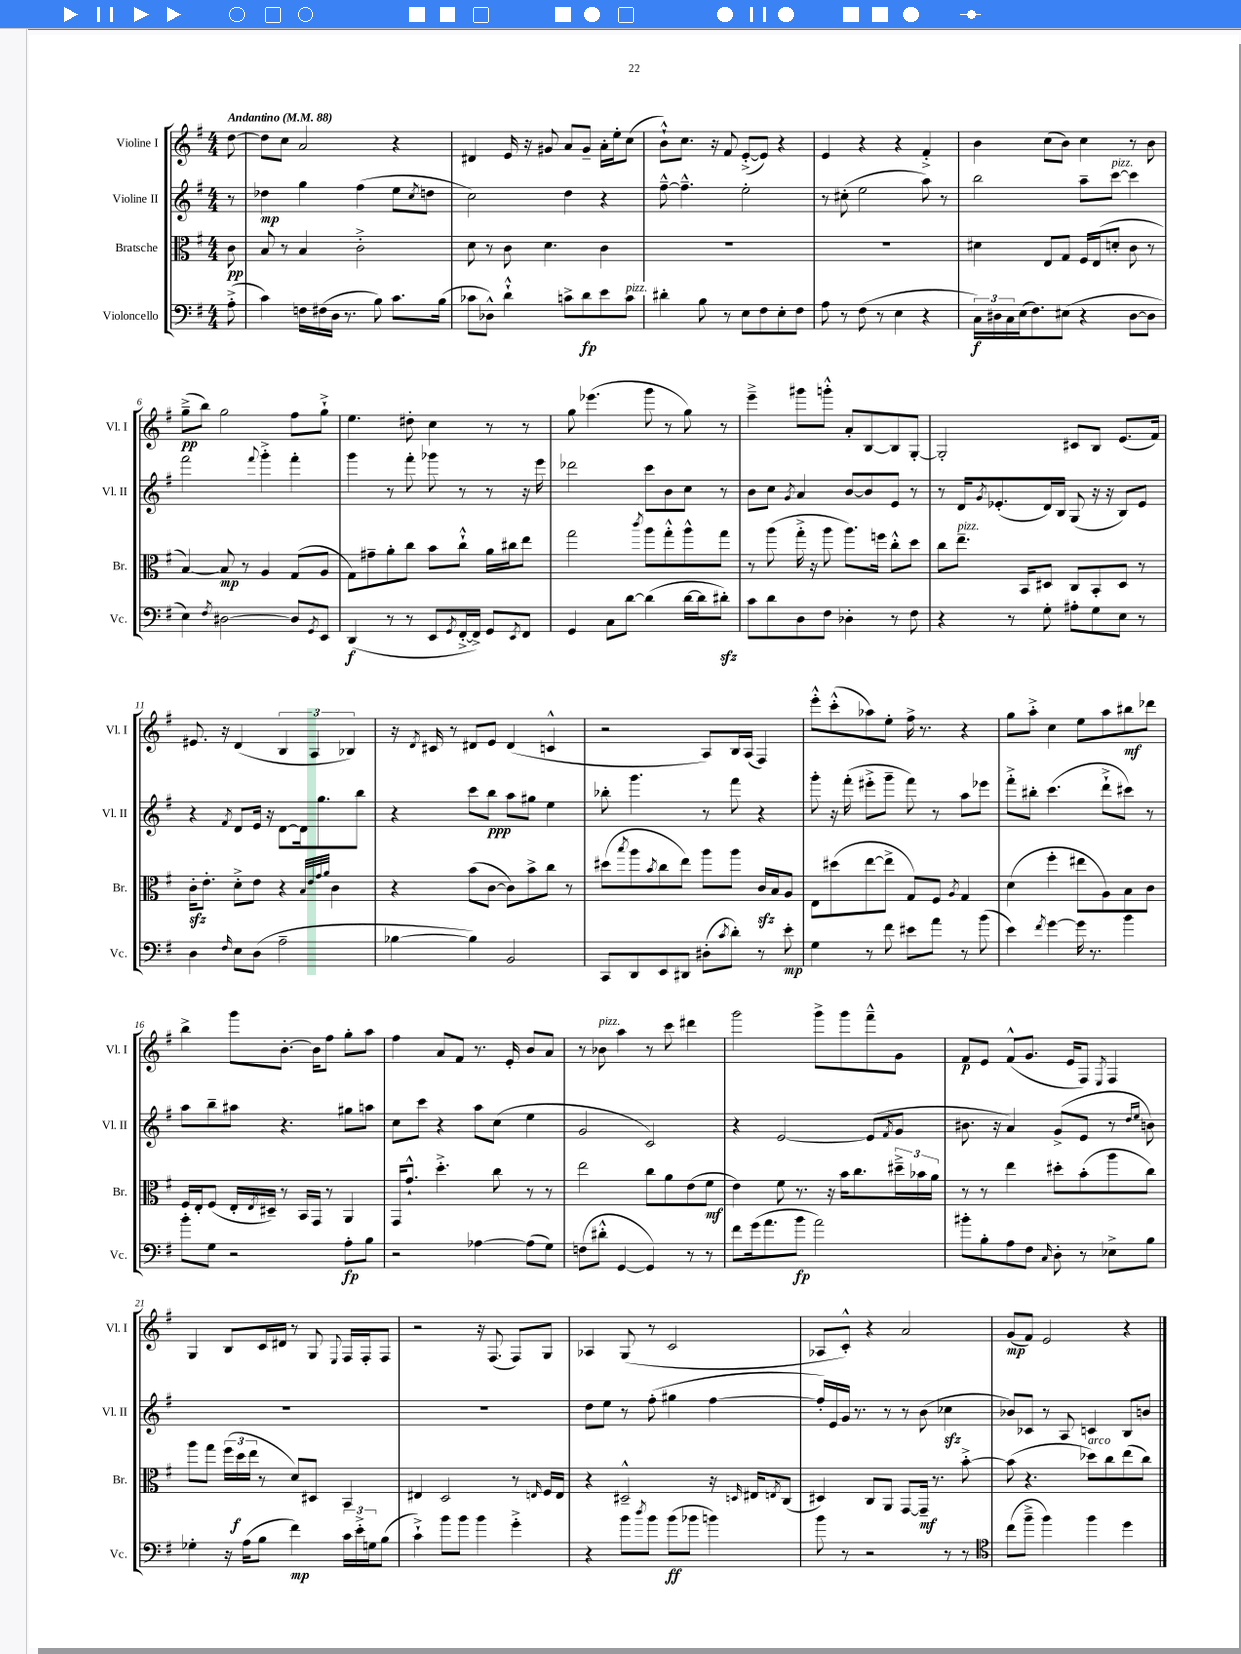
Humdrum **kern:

**kern	**kern	**kern	**kern
*staff4	*staff3	*staff2	*staff1
*clefF4	*clefC3	*clefG2	*clefG2
*k[f#]	*k[f#]	*k[f#]	*k[f#]
*M4/4	*M4/4	*M4/4	*M4/4
*MM88	*MM88	*MM88	*MM88
(8A'^\	8c\	8r	[8dd\
=	=	=	=
4c\)	8B/	4dd-\	8dd\]L
.	8r	.	8cc\J
16F\LL	4B/	4gg\	2a/
(16F#\	.	.	.
16D\JJ	.	.	.
8.r	.	.	.
.	2c'^\	(4ff#\	.
8B\)	.	.	.
8.c\L	.	8ee\L	4r
.	.	8qcc/	.
.	.	8dd\J	.
(16B\Jk	.	.	.
=	=	=	=
8c-\L	8d\	2cc\)	4d#/
8D-^^\J)	8r	.	.
4d`^^\	8c\	.	16e/
.	.	.	16r
.	4.d\	.	8g#/
8c^\L	.	4dd\	8a/L
8d\	.	.	8g#~/J
8e\	4c\	4r	16a'\LL
.	.	.	16ee'\J
8c\J	.	.	(8cc\J
=	=	=	=
4d#'\	1r	[8ff#~^^\	8b`^^\L)
.	.	4.ff#~^^\]	8.cc\J
8B\	.	.	.
.	.	.	16r
8r	.	.	8f#/
8E\L	.	2ee'\	([8e'^/L
8F#\	.	.	8e/]J)
8E'\	.	.	4r
8F#\J	.	.	.
=	=	=	=
8A\	1r	8r	4e/
8r	.	(8cc#'\	.
(8F#\	.	2ee\	4r
8r	.	.	.
4E\	.	.	4r
4r	.	8aa\)	4f#'^/
.	.	8r	.
=	=	=	=
24C\LL)	4d#\	2bb\	4b\
24D#\	.	.	.
24C\	.	.	.
(16E\J	.	.	.
8.F#\)	.	.	.
.	8E/L	.	(8cc\L
(8E#\J	8G/J	.	8b\J)
4r	16F#/LL	8aa~\L	4cc\
.	(16E/J	.	.
.	8d'/J	[8ccc\J	.
[8D#\L	8c\	4ccc\]	8r
8D#\]J	8r	.	8b\
=	=	=	=
4E\)	[4B/)	2fff#\	(8gg~^\L
.	.	.	8bb\J)
8qF#/	.	.	.
[2D#\	8B/]	.	2gg\
.	8r	.	.
.	.	8qqfff#/	.
.	4A/	4ggg'^\	.
8D#/]L	(8G/L	4fff#'\	8ff#\L
8qGG/	.	.	.
8EE/J	8A/J	.	8gg`^\J
=	=	=	=
(4DD/	8G\L)	4ggg\	4.ee\
.	8g#~\	.	.
8r	8a'\	8r	.
8r	8cc\J	8fff#'\	8dd#'\
8EE/L	8b\L	8ggg-\	4cc\
8qGG/	.	.	.
[16FF#'^/L	8cc`^^\J	8r	.
16FF#^/]JJ)	.	.	.
8GG/L	16a\LL	8r	8r
.	16cc#\J	.	.
8qEE/	.	.	.
8FF#/J	8ee\J	16r	8r
.	.	16eee\	.
=	=	=	=
4GG/	2gg\	2ddd-\	8gg\
.	.	.	(4.eee-\
8C\L	.	.	.
[8d\J	.	.	.
.	8qccc/	.	.
(4d\]	8aa\L	8ccc\L	8ggg\
.	8gg'^^\	8b\	8r
[16d\LL	8aa^^\	8cc\J	8gg\)
16d\]J	.	.	.
8d#'\J)	8gg\J	8r	8r
=	=	=	=
8c\L	8r	8b\L	4eee~^\
8d\	(8aa\	8cc\J	.
.	.	8qg/	.
8D\	16gg'^\	4a/	8ggg#\L
.	16r	.	.
8F#\J	8aa\	.	8ggg'^^\J
4D-'\	8.aa\L)	[8b/L	8a'/L
.	.	8b/]	[8B/
.	16ff\Jk	.	.
8r	8cc'^^\L	8e/J	8B/]
8F#\	8dd\J	8r	[8G'/J
=	=	=	=
4r	8cc\L	8r	2G'/]
.	8.ee~\J	16d/LK	.
.	.	8qg/	.
.	.	(8.e-'/	.
8r	.	.	.
.	16BB/LK	.	.
8G'\	8D#/J	16d/L)	.
.	.	16B/JJ	.
8A#'\L	8C/L	(8G/	8c#/L
8G\	8BB'/	16r	8B/J
.	.	16r	.
8E\J	8D#/J	8B/L)	(8.e/L
8r	8r	8e-/J	.
.	.	.	16f#/Jk)
=	=	=	=
4D\	16c'\LK	4r	8.e#/
.	8.e'\J	.	.
.	.	.	16r
16qqF#/	.	8qf#/	.
8E\L	8d'^\L	8d/L	(4d/
(8D\J	8e\J	16e/Jk	.
.	.	16r	.
2A~\	4r	[8d\L	6B/
.	.	16d\]k	.
.	.	.	6A/
.	.	8.gg\	.
.	32qqB/LLL	.	.
.	32qqe/	.	.
.	32qqg/	.	.
.	32qqa/JJJ	.	.
.	4c\	.	.
.	.	.	6B-/)
.	.	8bb\J	.
=	=	=	=
[4B-\	4r	4r	16r
.	.	.	8qd/
.	.	.	16c#/
.	.	.	8r
4B-\])	(8b\L	8ccc\L	8d#/L
.	[8c\J	8bb\J	8e/J
2BB/	8c\]L)	8aa\L	(4d#/
.	8b^\	8gg#\J	.
.	8cc\J	4ee\	4c^^/
.	8r	.	.
=	=	=	=
8CC/L	(8dd#\L	8bb-'\	2r
.	8qbb/	.	.
8DD/	8aa\	4.ggg\	.
.	8qb/	.	.
8EE/	8cc\	.	.
8DD#/J	8ee\J)	.	.
(8D#'\L	8aa\L	8r	8A/L)
8qc/	.	.	.
8d'\J)	8aa\J	8fff#\	16B/L
.	.	.	(16A/JJ
8r	16c/LL	4r	4F#/)
.	16B/J	.	.
8e'\	8A/J	.	.
=	=	=	=
4G\	8E\L	8ggg'\	8eee'^^\L
.	(8dd#\	16r	(8ccc'^^\
.	.	(16fff#'\	.
8r	[8ee\	8eee#'^\L	8aa-\)
8f#\	8ee^\]J	8ggg~\J	8ee'\J
8e#\L	8G/L)	8fff#\)	16ff#^\
.	.	.	8.r
8a\J	8F#/J	8r	.
.	8qA/	.	.
8r	4G/	8aa\L	4r
(8b\	.	8eee-\J	.
=	=	=	=
4e\)	(4d\	8fff#'^\L	8gg\L
.	.	8bb#'\J	8aa'^\J
8qf#/	.	.	.
[4g\	4ff#'\	(4.ccc\	4cc\
16g\]	8ee#\L	.	8ee\L
8.r	.	.	.
.	8A\)	8ddd`^\L	8aa\
4b\	8B\	8ccc#\J)	8bb#\
.	8c\J	8r	8ddd-\J
=	=	=	=
8b'\L	16F#/LL	8aa\L	4bb^\
.	16E'/J	.	.
8G\J	(8F#/J	8bb~\	.
2r	16E'/LL	8aa#\J	8ggg\L
.	8qE/	.	.
.	16D#~/JJ)	.	.
.	8r	4.r	[8.b'\J
.	16BB/LL	.	.
.	16GG/JJ	.	16b\]LK
.	8r	.	8ff#\J
8A'\L	4AA/	8gg#\L	8gg'\L
8B\J	.	8aa\J	8aa\J
=	=	=	=
2r	16GG/LK	8cc\L	4ff#\
.	8.g`^^/J	.	.
.	.	8ccc\J	.
.	4.dd'^\	4r	8a/L
.	.	.	8f#/J
[4A-\	.	8aa\L	8.r
.	8cc\	(8cc\J	.
.	.	.	16e'/
(8A-\]L	8r	4ee\	8b/L
8G\J)	8r	.	8a/J
=	=	=	=
(8F\L	2ee\	2g/	8r
8d#'^^\J	.	.	8b-\
[4GG/	.	.	4aa\
4GG/])	8cc\L	2c/)	8r
.	8a\	.	8ccc\
8r	(8e\	.	4ddd#\
8r	8f#\J	.	.
=	=	=	=
8f#\L	4e\)	4r	2ggg\
(16g\k	.	.	.
8.a\	.	.	.
.	8f#\	[2e/	.
8b\J	8.r	.	.
2a\)	.	.	8ggg^\L
.	16r	.	.
.	16b\LK	.	8ggg\
.	8.cc\	.	.
.	.	(8e/]L	8fff#~^^\
.	.	8qf#/	.
.	24dd#~^\L	8g/J	8g\J
.	24b-\	.	.
.	24a\JJ	.	.
=	=	=	=
8b#'\L	8r	8.b#\	8f#/L
8B'\	8r	.	8e/J
.	.	16r	.
8A\	4ee\	4a/)	(8f#^^/L
8F#\J	.	.	8.g/J
16qqC/	.	.	.
8D'\	8dd#'\L	(8g^/L	.
.	.	.	16e/LK
8r	(8b'\	8e/J	8F#/J)
.	.	.	8qE/
8E-^\L	8aa\	8r	4F#/
.	.	16qqdd/LL	.
.	.	16qqee/JJ	.
8B\J	8cc\J)	8b\)	.
=	=	=	=
4G-'\	8aa\L	1r	4G/
.	8gg\J	.	.
16r	(24ff#\LL	.	8B/L
.	24dd\	.	.
(16A\LK	.	.	.
.	24ee\JJ	.	.
8B\J	8r	.	16c/L
.	.	.	16d#/JJ
4f#\)	8d/L)	.	8r
.	8D#/J	.	8G/
.	.	.	8qqE/
24c\LL	4BB/	.	16F#/LL
24e'^\	.	.	.
.	.	.	16F#'/J
24G\J	.	.	.
(8B\J	.	.	8F#/J
=	=	=	=
4c`^\)	4E#/	1r	2r
8b\L	2D/	.	.
8b\J	.	.	.
4b\	.	.	16r
.	.	.	(8.F#/
4g'^\	8r	.	8F#/L)
.	16qqE/	.	.
.	16F#/LL	.	8G/J
.	16E/JJ	.	.
=	=	=	=
4r	4r	8dd\L	4A-/
.	.	8ee\J	.
8b\L	2D#~^^/	8r	(8G/
8qdd/	.	.	.
8b\J	.	(8ff#'\	8r
(8b\L	.	4gg#\	2c/
8b-\J	.	.	.
4b\)	16r	[4ff#\	.
.	16qqD/	.	.
.	16E#/LK	.	.
.	8qE/	.	.
.	(8C/J	.	.
=	=	=	=
8b\	4D#/)	16ff#'/]LL)	8A-/L
.	.	16e/	.
8r	.	16g/JJ	8c'^^/J)
.	.	8.r	.
2r	8C/L	.	4r
.	8AA/J	8r	.
.	[8GG/L	8r	2a/
.	16GG~/]Jk	(8b\	.
.	8.r	.	.
8r	.	4cc-\	.
8r	[8b'^\	.	.
=	=	=	=
*clefC4	*	*	*
(8cc\L	(8b\]	8b-/L)	(8g/L
8ff#~^\J	4.r	8c-/J	8f#/J)
4ff#\)	.	8r	2e/
.	.	8A/	.
4ff#\	8dd-\L)	4c/	.
.	8cc\	.	.
4dd\	(8ee\	8B/L	4r
.	8cc\J)	8b/J	.
==	==	==	==
*-	*-	*-	*-
